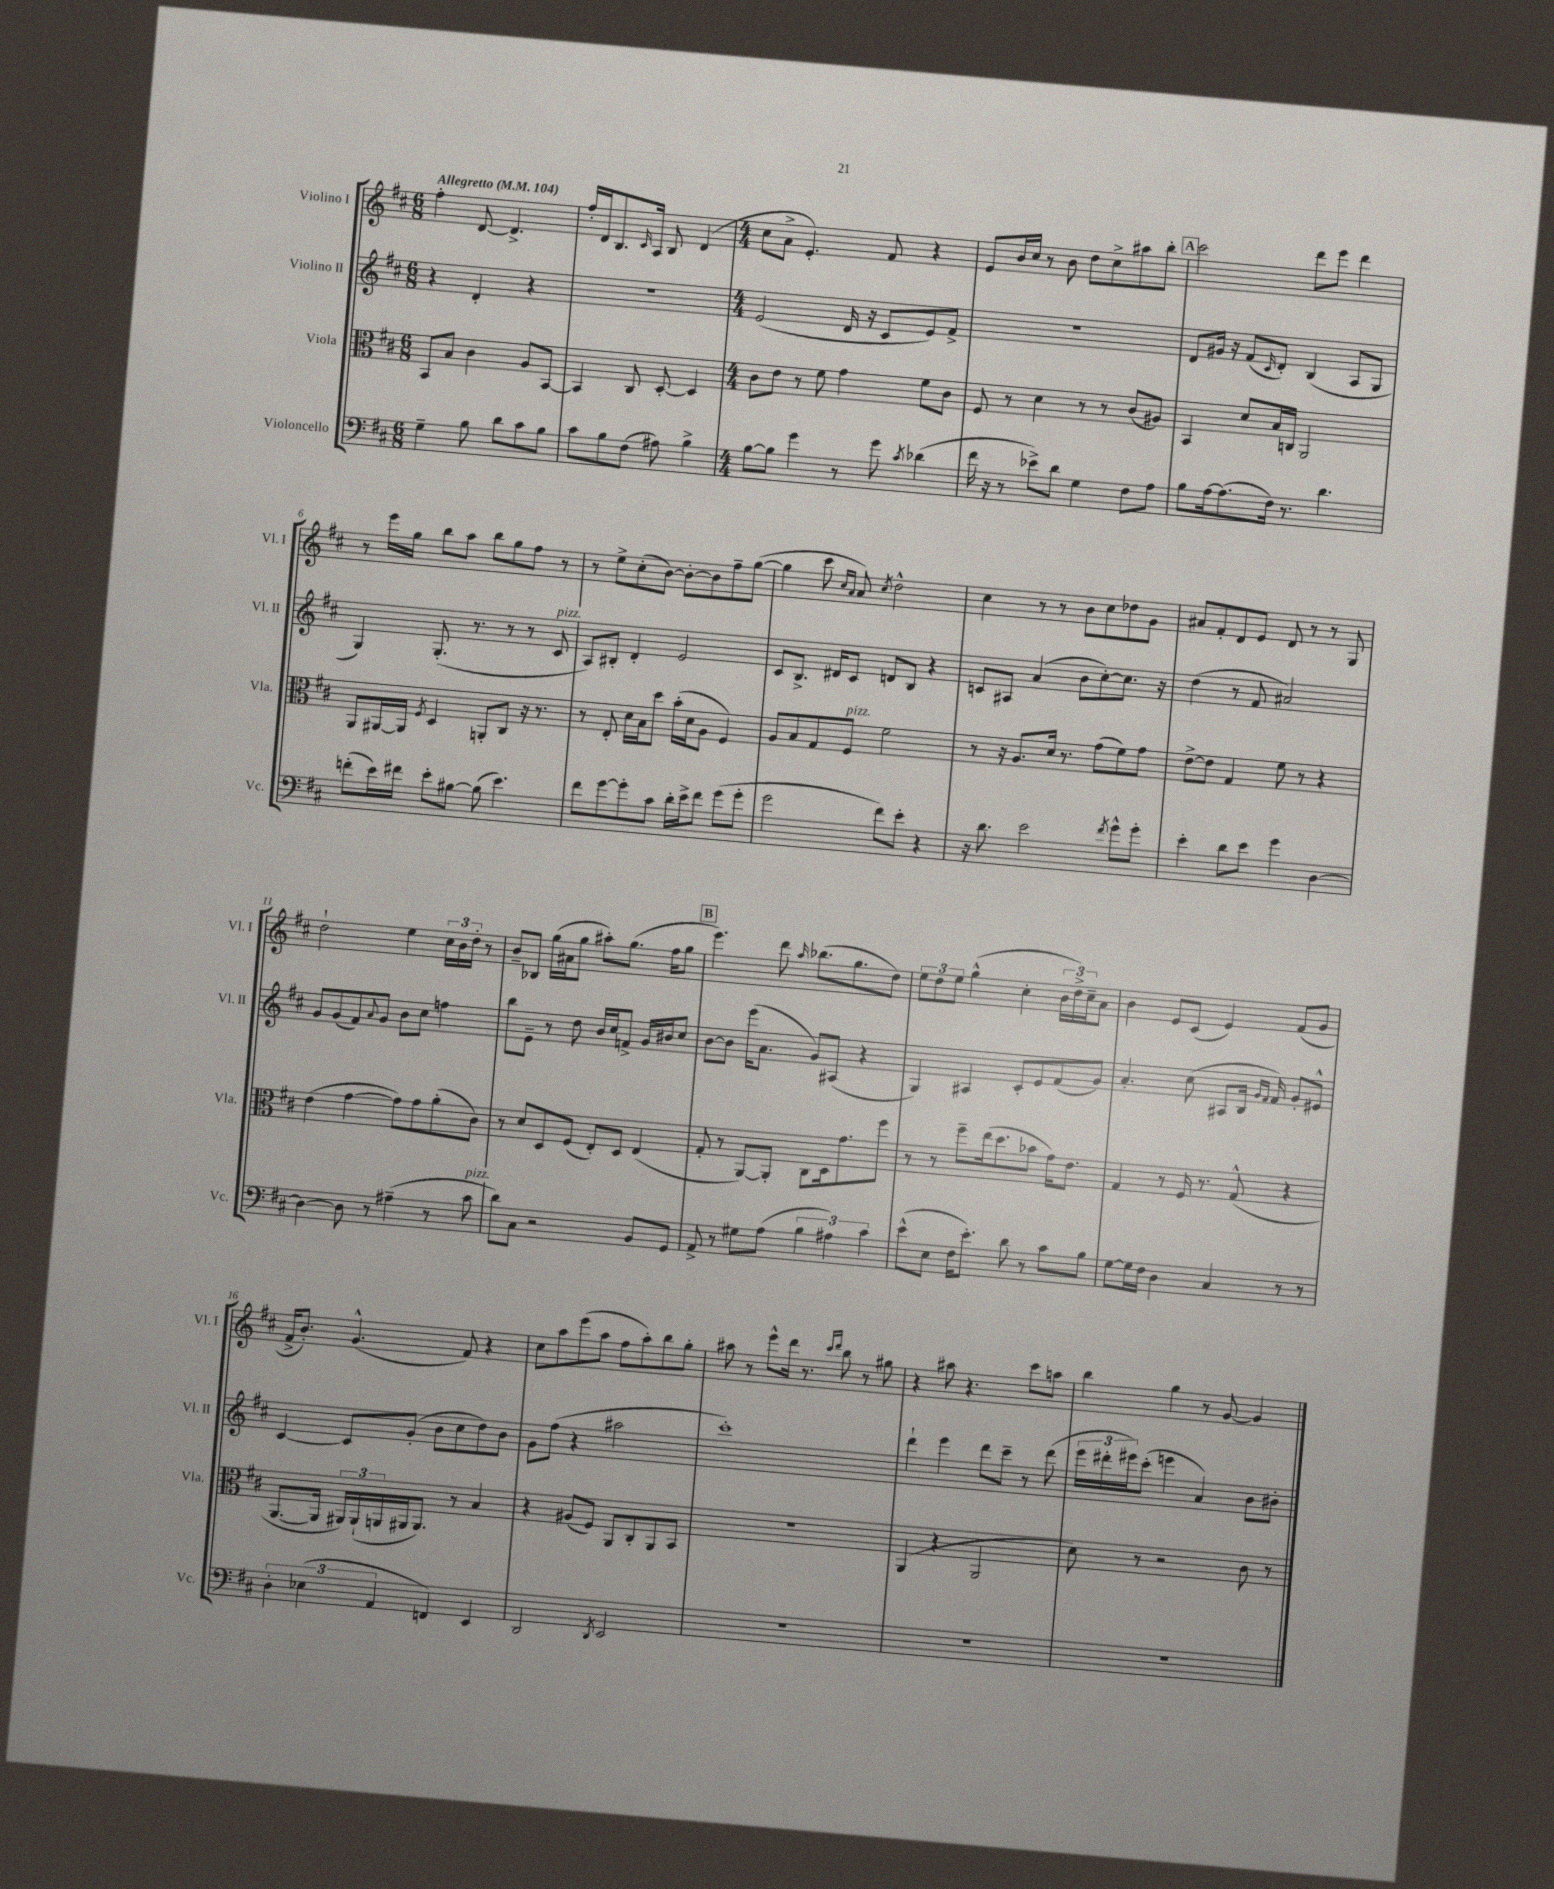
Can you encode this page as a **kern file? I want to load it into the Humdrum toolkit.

**kern	**kern	**kern	**kern
*staff4	*staff3	*staff2	*staff1
*clefF4	*clefC3	*clefG2	*clefG2
*k[f#c#]	*k[f#c#]	*k[f#c#]	*k[f#c#]
*M6/8	*M6/8	*M6/8	*M6/8
*MM104	*MM104	*MM104	*MM104
4G~	8BB	4r	4ff#'
.	8B	.	.
8B	4c#	4d'	[8d
8d	.	.	4.d^]
8c#	8A	4r	.
8B	[8BB	.	.
=	=	=	=
8c#	4BB]	2.r	16ff#'
.	.	.	16d
8B	.	.	8.B
(8F#	8C#	.	.
.	.	.	16qqc#
.	.	.	16A
8A#)	[8D'	.	8B
4B^	4D]	.	(4d
=	=	=	=
*M4/4	*M4/4	*M4/4	*M4/4
[8B	8c#	(2e	8cc#
8B]	8e	.	8a^
4g	8r	.	4.e')
.	8f#	.	.
8r	4g	16d	.
.	.	16r	.
8g	.	8c#	8f#
8qc#	.	.	.
(4d-	8f#	8e)	4r
.	8c#	8f#^	.
=	=	=	=
16f#	8F#	1r	8e
16r	.	.	.
8r	8r	.	16b
.	.	.	16cc#
8e-^)	4d	.	8r
8d	.	.	8b
4G	8r	.	8dd
.	8r	.	8cc#^
8F#	(8c#	.	8aa#
8A	8A#)	.	8bb'
=	=	=	=
8B	4BB	8d	2ccc#
[16A	.	16g#	.
(8.A]	.	16r	.
.	8d	(8f#	.
.	.	16qqc#	.
16F#)	16B	8d')	.
8.r	16C	.	.
.	2AA	(4B	8ddd
4.d	.	.	8eee
.	.	8A	4ddd
.	.	8G	.
=	=	=	=
(8f'	8AA	4G)	8r
16e)	[16AA#	.	16eee
16f#	16AA#]	.	16gg
.	8qF#	.	.
8e'	4D	(8.G'	8bb
[8B#	.	.	8aa
.	.	8.r	.
(8B#]	8AA'	.	8bb
4.e)	8C#	8r	8gg
.	16r	8r	8ff#
.	8.r	.	.
.	.	8c#	8r
=	=	=	=
8f#	8r	8A)	8r
[8g	8E'	8B#'	8ee^
8g']	16d	4d'	(8cc#'
.	16B	.	.
8c#	8dd	.	[8b)
16d'	(16b'	2e	8b'_
16e^	16d	.	.
8f#	8A	.	8b]
(8g	4F#)	.	8ff#~
8g'	.	.	([8gg
=	=	=	=
2g	8A	8c#	4gg]
.	8B	8.B^	.
.	8G	.	8ccc#
.	.	16d#	.
.	.	.	16qqcc#
.	.	.	16qqa
.	8F#	8c#	8a)
.	.	.	8qcc#
8f#)	2f#	8d	2dd^^
8e'	.	8B	.
4r	.	4r	.
=	=	=	=
16r	8r	8c	4cc#
8.d	.	.	.
.	16r	8A#	.
.	8.A	.	.
2e	.	(4a	8r
.	16d	.	8r
.	8.r	.	.
.	.	8b	8b
.	(8g	[8cc#')	8cc#
8qf#	.	.	.
8g^^	8f#)	8.cc#]	8dd-
8g'	8g	.	8g
.	.	16r	.
=	=	=	=
4e'	[8e^	(4dd	8a#
.	8e]	.	8f#'
8d	4G	8r	8d
8e	.	8f#	8e
4g	8f#	2a#)	8d
.	8r	.	8r
[4D	4r	.	8r
.	.	.	8G
=	=	=	=
4D_	(4e	8g	2dd`
.	.	(8g	.
8D]	[4g	8f#)	.
.	.	8qqa	.
8r	.	8g	.
(4A#~	8g])	8b	4ee
.	8g	8cc#	.
8r	(8a'	4ff	24cc#
.	.	.	24b
.	.	.	24dd'
8c#	8c#)	.	8r
=	=	=	=
8d)	8r	8bb	8b~
8C#	8d	8e~	8B-
2r	8D	8r	(16gg
.	.	.	16a#
.	(8F#	8dd	8gg
.	8E')	16b	8aa#')
.	.	16cc#	.
.	8D	8f^	(8.gg
8BB	(4E	16g	.
.	.	16b#	16ff#
8GG	.	8cc#	8gg
=	=	=	=
8AA^	8G'	[8b	4.eee)
8r	8r	8b]	.
8G#	[8AA)	(16eee	.
.	.	8.a	.
(8A	8AA']	.	8ddd
.	.	.	16qqaa
6B	8C#	8g)	(8.bb-
.	16D	(8A#	.
6A#)	.	.	.
.	8.g	.	8.gg
.	.	4r	.
6c#	.	.	.
.	8ff#	.	8dd)
=	=	=	=
(8e^^	8r	4G)	12ee
.	.	.	12dd
8E	8r	.	.
.	.	.	12ee
16F#	8ff#~	4A#	(4gg^^
8.e')	.	.	.
.	(16ee	.	.
.	8.dd	.	.
8d	.	8c#'	4cc#'
8r	8b-	8e	.
8c#	16g)	(8f#	24b
.	.	.	24dd^)
.	8.e	.	.
.	.	.	24cc#~
8B	.	8g)	8a
=	=	=	=
[8G	4G	4.a'	4b
16G]	.	.	.
16F#	.	.	.
4D	8r	.	8e
.	16F#	(8cc#	(8c#
.	8.r	.	.
4C#	.	8A#	4e)
.	(8G^^	16B	.
.	.	16qqg	.
.	.	16qqf#	.
.	.	16f#)	.
8r	4r	8g'	(8f#
8r	.	8e#^^	8g
=	=	=	=
6D'	[8.AA	[4c#	16f#^
.	.	.	8.b')
(6E-	.	.	.
.	16AA]	.	.
.	24AA#)	8c#]	(4.g^^
.	(24AA#`	.	.
6AA	24AA	.	.
.	16AA#	(8g'	.
.	8.AA#)	.	.
4FF)	.	8b	.
.	8r	8cc#	8f#)
4EE	4B	8dd)	4r
.	.	8b	.
=	=	=	=
2DD	4r	8g	8cc#
.	.	(8ff#	8aa
.	(8A#	4r	(8eee
.	8F#)	.	8aa
8qDD	.	.	.
2EE	8AA	2aa#	8ff#
.	8C#'	.	8aa')
.	8AA	.	8bb
.	8BB	.	8gg'
=	=	=	=
1r	1r	1ccc#')	8aa#
.	.	.	8r
.	.	.	8eee^^
.	.	.	16ddd
.	.	.	8.r
.	.	.	16qqccc#
.	.	.	16qqddd
.	.	.	8bb
.	.	.	8r
.	.	.	8gg#
=	=	=	=
1r	(4AA	4ddd`	4r
.	4r	4eee	8aa#
.	.	.	4.r
.	2AA	8ddd	.
.	.	8ccc#~	.
.	.	8r	8ccc#
.	.	(8ddd	8aa
=	=	=	=
1r	8d)	24eee	4bb
.	.	24ddd#'	.
.	.	24eee#)	.
.	8r	(8ccc#'	.
.	2r	4eee	4gg
.	.	4a)	8r
.	.	.	[8g
.	8c#	8b	4g]
.	8r	8b#'	.
==	==	==	==
*-	*-	*-	*-
